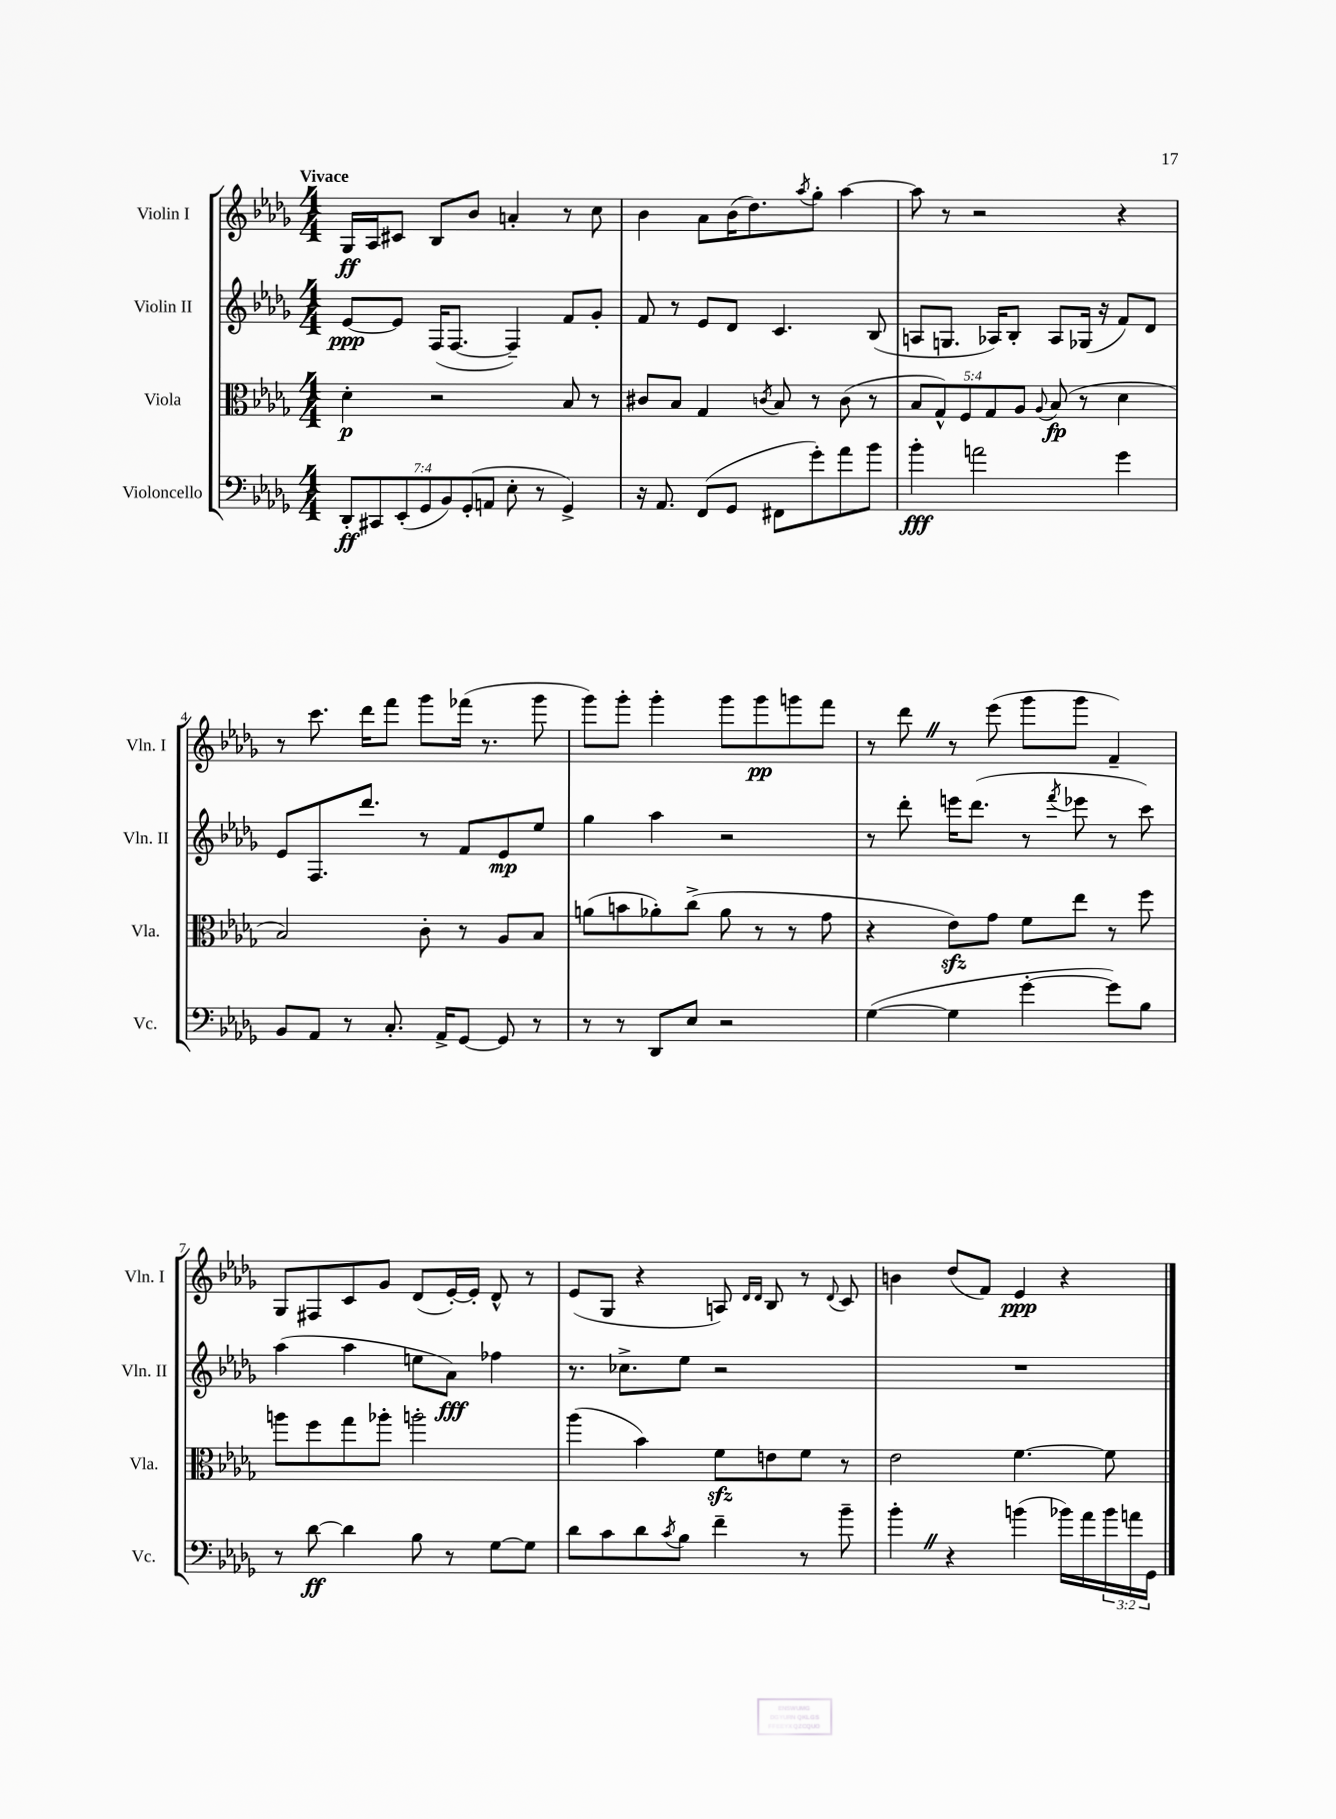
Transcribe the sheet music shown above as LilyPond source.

<<
\new StaffGroup <<
\new Staff = "s0" \with { instrumentName = "Violin I" shortInstrumentName = "Vln. I" } {
    \clef treble \key des \major \numericTimeSignature \time 4/4 \tempo "Vivace"
    ges16\ff aes16 cis'8 bes8 bes'8 a'4-. r8 c''8 |
    bes'4 aes'8 bes'16( des''8.) \acciaccatura { aes''8 } ges''8-. aes''4~ |
    aes''8 r8 r2 r4 |
    r8 c'''8. des'''16 f'''8 ges'''8 fes'''16( r8. ges'''8 |
    ges'''8) ges'''8-. ges'''4-. ges'''8 ges'''8\pp g'''8 f'''8 |
    r8 des'''8 \once \override BreathingSign.text = \markup { \musicglyph "scripts.caesura.straight" } \breathe r8 ees'''8( ges'''8 ges'''8 f'4--) |
    ges8 fis8 c'8 ges'8 des'8( ees'16~-.) ees'16-. des'8-^ r8 |
    ees'8( ges8 r4 a8) \grace { des'16 des'16 } bes8 r8 \appoggiatura { des'8 } c'8 |
    b'4 des''8( f'8) ees'4\ppp r4 \bar "|." |
}
\new Staff = "s1" \with { instrumentName = "Violin II" shortInstrumentName = "Vln. II" } {
    \clef treble \key des \major \numericTimeSignature \time 4/4
    ees'8~\ppp ees'8 f16( f8.~ f4--) f'8 ges'8-. |
    f'8 r8 ees'8 des'8 c'4. bes8( |
    a8 g8. aes16) bes8-. aes8 ges16( r16 f'8) des'8 |
    ees'8 f8. des'''8. r8 f'8 ees'8\mp ees''8 |
    ges''4 aes''4 r2 |
    r8 des'''8-. e'''16 des'''8.( r8 \acciaccatura { f'''8 } ees'''8 r8 c'''8) |
    aes''4( aes''4 e''8 aes'8\fff) fes''4 |
    r8. ces''8.-> ees''8 r2 |
    R1 \bar "|." |
}
\new Staff = "s2" \with { instrumentName = "Viola" shortInstrumentName = "Vla." } {
    \clef alto \key des \major \numericTimeSignature \time 4/4 \override Staff.TupletNumber.text = #tuplet-number::calc-fraction-text
    des'4-.\p r2 bes8 r8 |
    cis'8 bes8 ges4 \acciaccatura { c'8 } bes8 r8 c'8( r8 |
    \tuplet 5/4 { bes8 ges8-^) f8 ges8 aes8 } \appoggiatura { aes8 } bes8\fp( r8 des'4 |
    bes2) c'8-. r8 aes8 bes8 |
    a'8( b'8 aes'8-.) c''8->( aes'8 r8 r8 ges'8 |
    r4 ees'8\sfz) ges'8 f'8 ees''8 r8 f''8 |
    a''8 f''8 ges''8 aes''8-. a''2-. |
    aes''4( bes'4) f'8\sfz e'8 f'8 r8 |
    ees'2 f'4.~ f'8 \bar "|." |
}
\new Staff = "s3" \with { instrumentName = "Violoncello" shortInstrumentName = "Vc." } {
    \clef bass \key des \major \numericTimeSignature \time 4/4 \override Staff.TupletNumber.text = #tuplet-number::calc-fraction-text
    \tuplet 7/4 { des,8-.\ff cis,8 ees,8-.( ges,8 bes,8) ges,8-.( a,8 } ees8-. r8 ges,4->) |
    r16 aes,8. f,8( ges,8 fis,8 ges'8-.) aes'8 bes'8 |
    bes'4-.\fff a'2 ges'4 |
    bes,8 aes,8 r8 c8.-. aes,16-> ges,8~ ges,8 r8 |
    r8 r8 des,8 ees8 r2 |
    ges4~( ges4 ges'4~-. ges'8) bes8 |
    r8 des'8~\ff des'4 bes8 r8 ges8~ ges8 |
    des'8 c'8 des'8 \acciaccatura { c'8 } bes8 f'4-- r8 bes'8-- |
    bes'4-. \once \override BreathingSign.text = \markup { \musicglyph "scripts.caesura.straight" } \breathe r4 b'4( bes'16) aes'16 \tuplet 3/2 { bes'16 a'16 ges,16 } \bar "|." |
}
>>
>>
